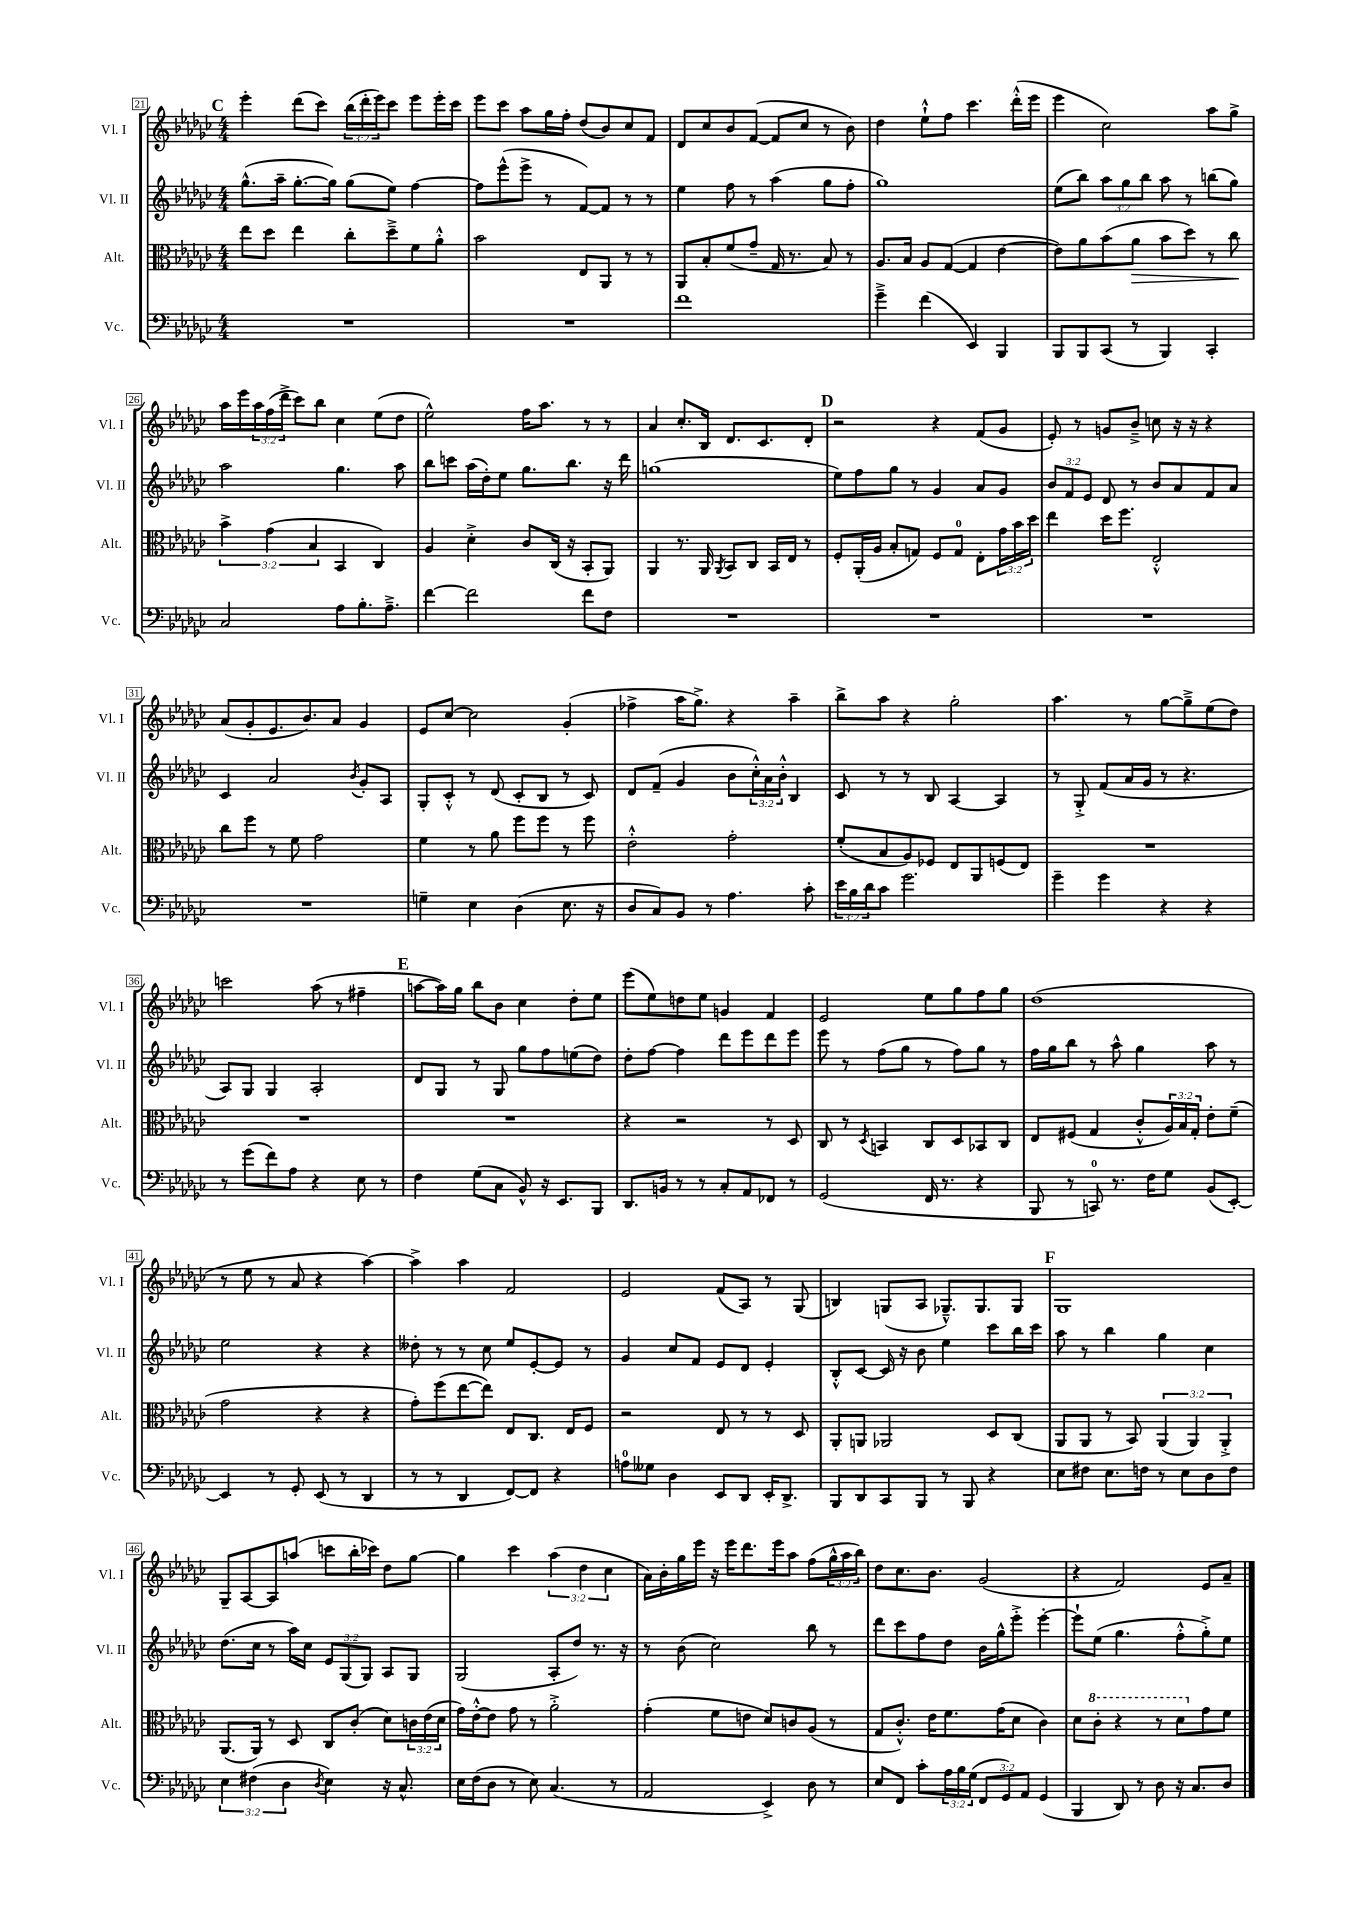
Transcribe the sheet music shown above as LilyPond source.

<<
\new StaffGroup <<
\new Staff = "s0" \with { instrumentName = "Vl. I" shortInstrumentName = "Vl. I" } {
    \clef treble \key ges \major \numericTimeSignature \time 4/4 \override Staff.TupletNumber.text = #tuplet-number::calc-fraction-text
    \mark \markup { \bold "C" } ees'''4-. des'''8( ces'''8) \tuplet 3/2 { bes''16( des'''16-. ees'''16) } ces'''8 ees'''8 ees'''16-. ces'''16 |
    ees'''8 ces'''8 aes''8 ges''16 f''16-. des''8( bes'8) ces''8 f'8 |
    des'8 ces''8 bes'8 f'8~( f'8 ces''8 r8 bes'8) |
    des''4 ees''8-!-^ f''8 ces'''4. des'''16-.-^( ees'''16 |
    ees'''4 ces''2) aes''8 ges''8-> |
    aes''16 ees'''16 \tuplet 3/2 { aes''16 f''16( des'''16-> } ces'''8) bes''8 ces''4 ees''8( des''8 |
    ees''2-^) f''16 aes''8. r8 r8 |
    aes'4 ces''8.-. bes16 des'8. ces'8. des'8-. |
    \mark \markup { \bold "D" } r2 r4 f'8( ges'8 |
    ees'8-.) r8 g'8 bes'8---> c''8 r16 r16 r4 |
    aes'8( ges'8-. ees'8. bes'8.) aes'8 ges'4 |
    ees'8 ces''8~ ces''2 ges'4-.( |
    fes''4-> aes''16 ges''8.->) r4 aes''4-- |
    bes''8-> aes''8 r4 ges''2-. |
    aes''4. r8 ges''8~ ges''8---> ees''8( des''8) |
    c'''2 aes''8( r8 fis''4-- |
    \mark \markup { \bold "E" } a''8~ a''16) ges''16 bes''8 bes'8 ces''4 des''8-. ees''8 |
    ees'''8( ees''8) d''8 ees''8 g'4 f'4 |
    ees'2 ees''8 ges''8 f''8 ges''8 |
    des''1( |
    r8 ees''8 r8 aes'8 r4 aes''4~) |
    aes''4-> aes''4 f'2 |
    ees'2 f'8( aes8) r8 ges8( |
    b4) g8( aes8 ges8.---^) ges8. ges8 |
    \mark \markup { \bold "F" } ges1 |
    ges8-- aes8~ aes8 a''8( c'''8 bes''16-. ces'''16) des''8 ges''8~ |
    ges''4 ces'''4 \tuplet 3/2 { aes''4( des''4 ces''4 } |
    aes'16) bes'16-. ges''16 ees'''16 r16 ees'''16 des'''8. ees'''16 aes''8 f''8( \tuplet 3/2 { ges''16-^ aes''16 bes''16) } |
    des''8 ces''8. bes'8. ges'2( |
    r4 f'2) ees'8 aes'8-- \bar "|." |
}
\new Staff = "s1" \with { instrumentName = "Vl. II" shortInstrumentName = "Vl. II" } {
    \clef treble \key ges \major \numericTimeSignature \time 4/4 \override Staff.TupletNumber.text = #tuplet-number::calc-fraction-text
    \mark \markup { \bold "C" } ges''8.-^( aes''16-- ges''8.~-. ges''16) ges''8( ees''8) f''4~ |
    f''8 ees'''8-^( ees'''8-> r8 f'8~) f'8 r8 r8 |
    ees''4 f''8 r8 aes''4( ges''8 f''8-. |
    ges''1) |
    ees''8( bes''8) \tuplet 3/2 { aes''8 ges''8 bes''8 } aes''8 r8 b''8( ges''8) |
    aes''2 ges''4. aes''8 |
    bes''8 c'''8 aes''16( des''16-.) ees''8 ges''8. bes''8. r16 des'''16 |
    g''1( |
    \mark \markup { \bold "D" } ees''8) f''8 ges''8 r8 ges'4 aes'8 ges'8 |
    \tuplet 3/2 { bes'8 f'8 ees'8 } des'8 r8 bes'8 aes'8 f'8 aes'8 |
    ces'4 aes'2 \acciaccatura { bes'8 } ges'8-. aes8 |
    ges8-. ces'8-.-^ r8 des'8( ces'8-. bes8 r8 ces'8) |
    des'8 f'8--( ges'4 bes'8 \tuplet 3/2 { ces''16-.-^) aes'16 bes'16-.-^ } bes4 |
    ces'8 r8 r8 bes8 aes4~ aes4 |
    r8 ges8-.-> f'8( aes'16 ges'16 r8 r4. |
    aes8) ges8 ges4 aes2-. |
    \mark \markup { \bold "E" } des'8 ges8 r8 ges8 ges''8 f''8 e''8( des''8) |
    des''8-. f''8~ f''4 des'''8 ees'''8 des'''8 ees'''8 |
    ees'''8 r8 f''8( ges''8 r8 f''8) ges''8 r8 |
    f''16 ges''16 bes''8 r8 aes''8-^ ges''4 aes''8 r8 |
    ees''2 r4 r4 |
    deses''8-. r8 r8 ces''8 ees''8 ees'8~-. ees'8 r8 |
    ges'4 ces''8 f'8 ees'8 des'8 ees'4-. |
    bes8-.-^ ces'8~ ces'16 r16 bes'8 ees''4 ces'''8 bes''16 ces'''16 |
    \mark \markup { \bold "F" } aes''8 r8 bes''4 ges''4 ces''4 |
    des''8.( ces''16 r8 aes''16) ces''16 \tuplet 3/2 { ees'8 ges8( ges8) } aes8 ges8 |
    ges2( aes8-. des''8) r8. r16 |
    r8 bes'8( ces''2) bes''8 r8 |
    des'''8 ces'''8 f''8 des''8 bes'16 ges''16-^ ees'''8-.-> ees'''4~-. |
    ees'''8-! ees''8( ges''4. f''8-.-^ ges''8-.->) ees''8 \bar "|." |
}
\new Staff = "s2" \with { instrumentName = "Alt." shortInstrumentName = "Alt." } {
    \clef alto \key ges \major \numericTimeSignature \time 4/4 \override Staff.TupletNumber.text = #tuplet-number::calc-fraction-text
    \mark \markup { \bold "C" } ees''8 des''8 ees''4 ces''8-. des''8---> f'8 aes'8-.-^ |
    bes'2 ees8 aes,8 r8 r8 |
    aes,8 bes8-. f'8( ges'8-- ges16 r8. bes8) r8 |
    aes8. bes16 aes8 ges8~( ges4 ees'4~ |
    ees'8) aes'8 bes'8( aes'8\> bes'8 des''8) r8 ces''8\! |
    \tuplet 3/2 { bes'4-> ges'4( bes4 } bes,4 ces4) |
    aes4 des'4-.-> ces'8 ces16( r16 bes,8-. aes,8) |
    aes,4 r8. aes,16 \acciaccatura { aes,8 } bes,8 ces8 bes,16 ees16 r8 |
    \mark \markup { \bold "D" } f8-. aes,16-.( aes16 bes8-. g8) f8 g8-0 ees8-. \tuplet 3/2 { ges'16 bes'16 des''16 } |
    ees''4 des''16 f''8. ees2-.-^ |
    ces''8 f''8 r8 f'8 ges'2 |
    f'4 r8 aes'8 f''8 f''8 r8 f''8 |
    ees'2-.-^ ges'2-. |
    f'8-.( bes8 aes8) fes8 ees8 aes,8 f8( ees8) |
    R1 |
    R1 |
    \mark \markup { \bold "E" } R1 |
    r4 r2 r8 des8 |
    ces8 r8 \acciaccatura { des8 } b,4 ces8 des8 bes,8 ces8 |
    ees8 fis8( ges4 ces'8-.-^ \tuplet 3/2 { aes16) bes16 ges16-. } ees'8-. f'8--( |
    ges'2 r4 r4 |
    ges'8-.) f''8( ees''8~ ees''8) ees8 ces8. ees16 f8 |
    r2 ees8 r8 r8 des8 |
    aes,8-. a,8 aes,2 des8 ces8( |
    \mark \markup { \bold "F" } aes,8 aes,8 r8 bes,8) \tuplet 3/2 { aes,4( aes,4) aes,4-.-> } |
    aes,8.( aes,16) r8 des8 ces8 ces'8-.( des'8) \tuplet 3/2 { c'16 ees'16( des'16 } |
    ges'16) ees'16~-.-^ ees'8 ges'8 r8 aes'2-.-> |
    ges'4-.( f'8 e'8 des'8) c'8 aes8( r8 |
    ges8 ces'8.-.-^) ees'16 f'8. ges'16( des'8 ces'4) |
    des'8 \ottava #1 ces''8-. r4 r8 des''8 \ottava #0 ges'8 f'8 \bar "|." |
}
\new Staff = "s3" \with { instrumentName = "Vc." shortInstrumentName = "Vc." } {
    \clef bass \key ges \major \numericTimeSignature \time 4/4 \override Staff.TupletNumber.text = #tuplet-number::calc-fraction-text
    \mark \markup { \bold "C" } R1 |
    R1 |
    f'1 |
    ges'4---> f'4( ees,4) bes,,4 |
    bes,,8 bes,,8 ces,8( r8 bes,,4) ces,4-. |
    ces2 aes8 bes8.-. aes8.---> |
    f'4~ f'2 f'8 f8 |
    R1 |
    \mark \markup { \bold "D" } R1 |
    R1 |
    R1 |
    g4-- ees4 des4( ees8. r16 |
    des8 ces8) bes,8 r8 aes4. ces'8-. |
    \tuplet 3/2 { ees'16 bes16 des'16 } ces'8 ges'2. |
    ges'4-- ges'4 r4 r4 |
    r8 ges'8( f'8) aes8 r4 ees8 r8 |
    \mark \markup { \bold "E" } f4 ges8( ces8 bes,8-^) r16 ees,8. bes,,8 |
    des,8. b,16 r8 r8 ces8-. aes,8 fes,8 r8 |
    ges,2( f,16 r8. r4 |
    bes,,8 r8 c,8-0) r8. f16 ges8 bes,8( ees,8~-.) |
    ees,4 r8 ges,8-. ees,8( r8 des,4 |
    r8 r8 des,4 f,8~) f,8 r4 |
    a8-0 geses8 des4 ees,8 des,8 ees,16-. des,8.-> |
    bes,,8 des,8 ces,8 bes,,8 r8 bes,,8 r4 |
    \mark \markup { \bold "F" } ees8 fis8 ees8. f16 r8 ees8 des8 f8 |
    \tuplet 3/2 { ees4 fis4( des4 } \acciaccatura { des8 } ees4) r16 ces8.-^ |
    ees16 f16( des8 r8 ees8) ces4.( r8 |
    aes,2 ees,4->) des8 r8 |
    ees8 f,8 ces'8-. \tuplet 3/2 { aes16 bes16 ges16( } \tuplet 3/2 { f,8 ges,8) aes,8 } ges,4( |
    bes,,4 des,8) r8 des8 r16 ces8. des8 \bar "|." |
}
>>
>>
\layout { \context { \Score currentBarNumber = #21 \override BarNumber.stencil = #(make-stencil-boxer 0.1 0.3 ly:text-interface::print) } }
